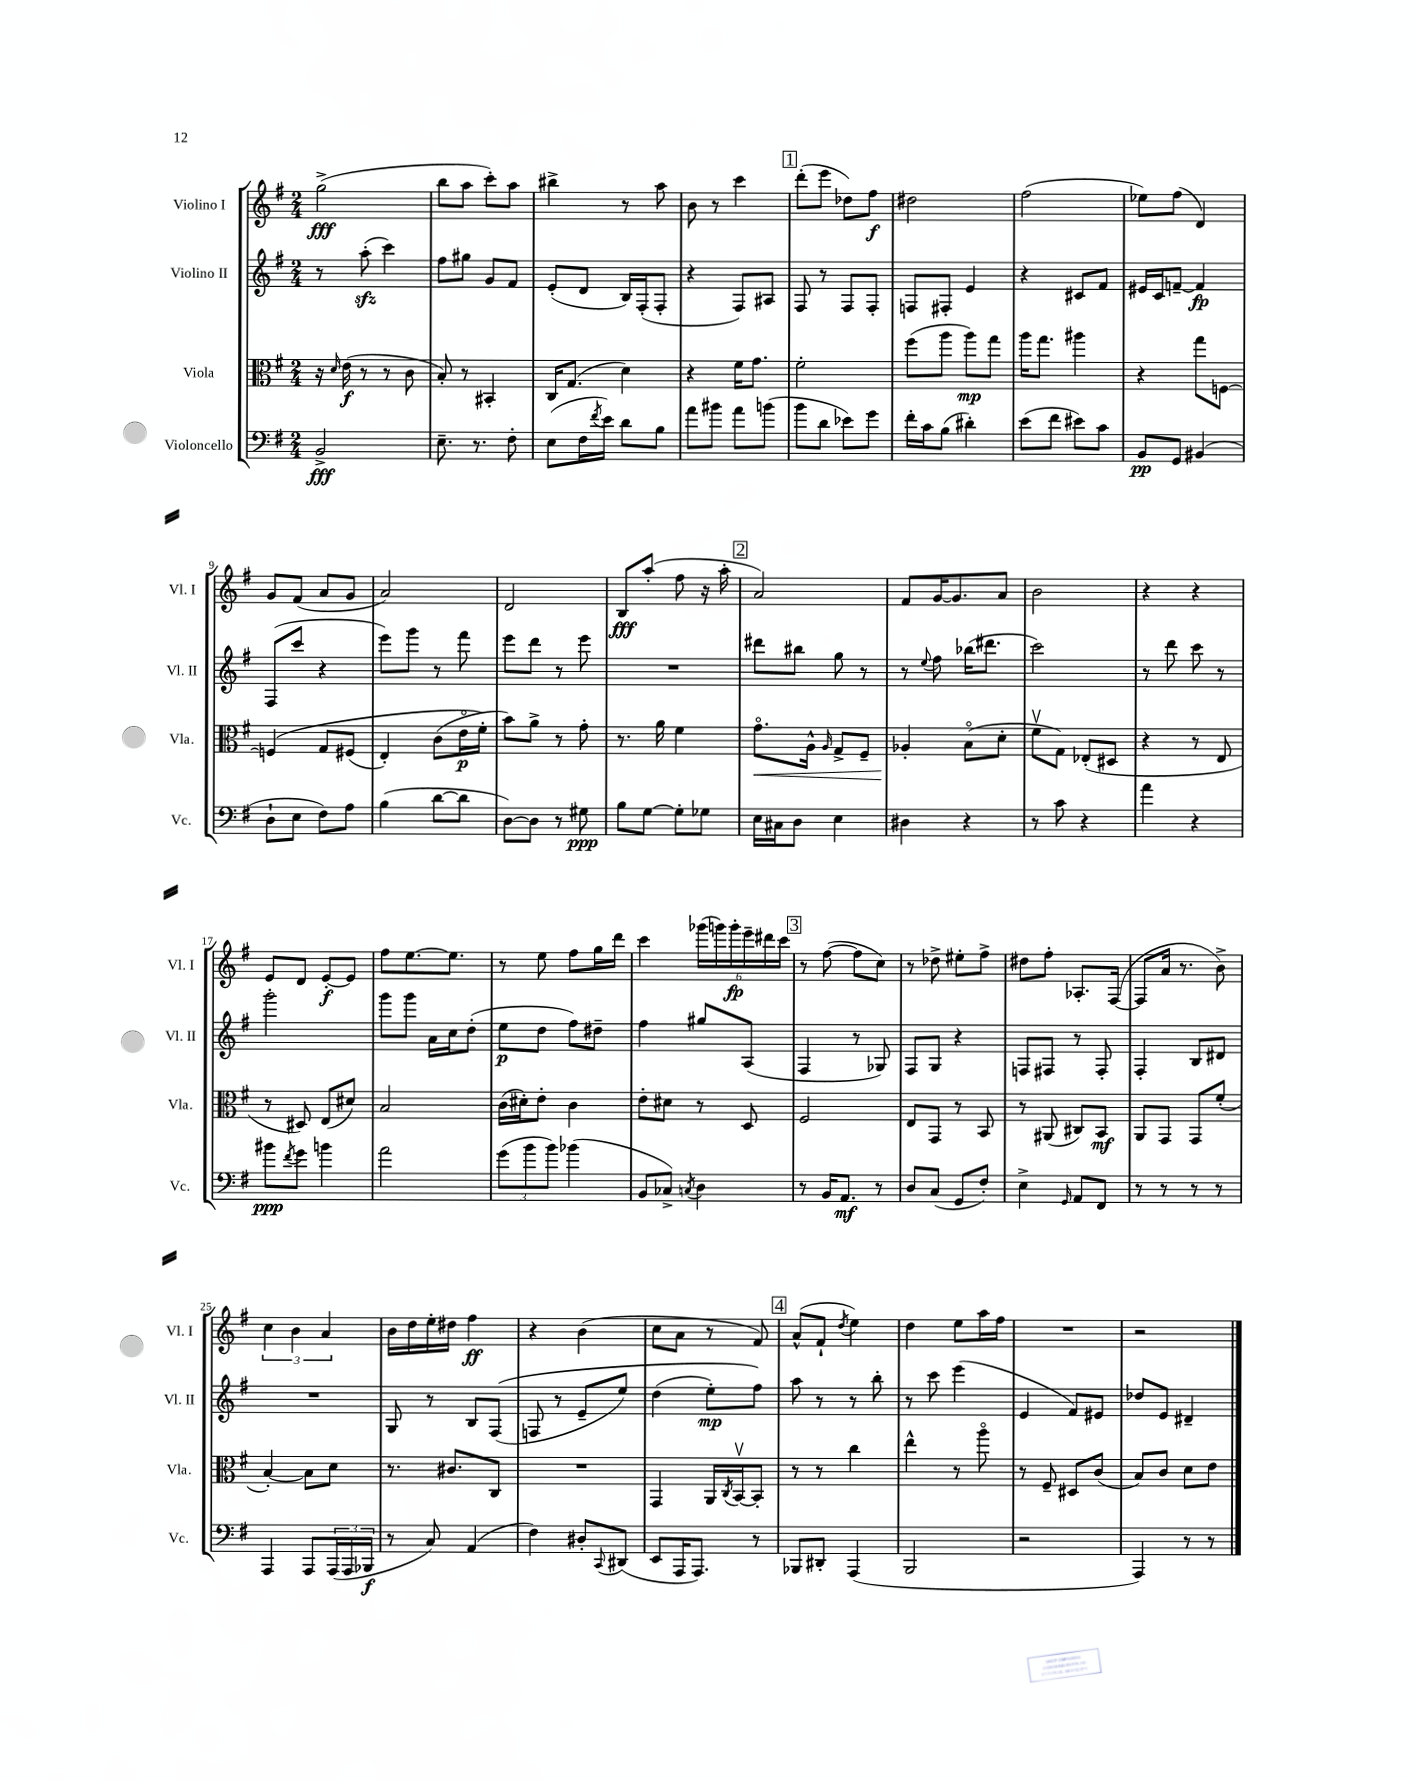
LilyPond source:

<<
\new StaffGroup <<
\new Staff = "s0" \with { instrumentName = "Violino I" shortInstrumentName = "Vl. I" } {
    \clef treble \key g \major \numericTimeSignature \time 2/4
    g''2->\fff( |
    b''8 a''8 c'''8-.) a''8 |
    bis''4-> r8 a''8 |
    b'8 r8 c'''4 |
    \mark \markup { \box "1" } d'''8-.( e'''8 des''8) fis''8\f |
    dis''2 |
    fis''2( |
    ees''8) fis''8( d'4) |
    g'8 fis'8( a'8 g'8 |
    a'2) |
    d'2 |
    b8\fff a''8-.( fis''8 r16 a''16-. |
    \mark \markup { \box "2" } a'2) |
    fis'8 g'16~ g'8. a'8 |
    b'2 |
    r4 r4 |
    e'8 d'8 e'8~-.\f e'8 |
    fis''8 e''8.~ e''8. |
    r8 e''8 fis''8 g''16 d'''16 |
    c'''4 \tuplet 6/4 { ges'''16( g'''16) g'''16-.\fp e'''16-- dis'''16 c'''16 } |
    \mark \markup { \box "3" } r8 fis''8~( fis''8 c''8) |
    r8 des''8-> eis''8-. fis''8-> |
    dis''8 fis''8-. aes8.-. fis16~( |
    fis8 a'16 r8. b'8->) |
    \tuplet 3/2 { c''4 b'4 a'4 } |
    b'16 d''16 e''16-. dis''16 fis''4\ff |
    r4 b'4( |
    c''8 a'8 r8 fis'8) |
    \mark \markup { \box "4" } a'8-^( fis'8-! \acciaccatura { d''8 } e''4) |
    d''4 e''8 a''16 fis''16 |
    R2 |
    r2 \bar "|." |
}
\new Staff = "s1" \with { instrumentName = "Violino II" shortInstrumentName = "Vl. II" } {
    \clef treble \key g \major \numericTimeSignature \time 2/4
    r8 a''8-.\sfz( c'''4) |
    fis''8 gis''8 g'8 fis'8 |
    e'8-.( d'8 b16) fis16-.( fis8-. |
    r4 fis8) ais8 |
    \mark \markup { \box "1" } fis8 r8 fis8 fis8-. |
    f8 fis8-. e'4 |
    r4 cis'8 fis'8 |
    eis'16 c'16 f'8~-- f'4\fp |
    fis8( c'''8 r4 |
    e'''8) g'''8 r8 fis'''8 |
    e'''8 d'''8 r8 e'''8 |
    R2 |
    \mark \markup { \box "2" } dis'''8 bis''8 g''8 r8 |
    r8 \appoggiatura { e''8 } fis''8 bes''16( dis'''8. |
    c'''2) |
    r8 d'''8 c'''8 r8 |
    g'''2-. |
    g'''8 g'''8 a'16 c''16 d''8-.( |
    e''8\p d''8 fis''8) dis''8-- |
    fis''4 gis''8 a8( |
    \mark \markup { \box "3" } fis4 r8 ges8) |
    fis8 g8 r4 |
    f8 fis8 r8 fis8-. |
    fis4-. b8 dis'8 |
    R2 |
    g8 r8 b8 fis8(\( |
    f8 r8 e'8-- e''8) |
    d''4( e''8-.\mp) fis''8\) |
    \mark \markup { \box "4" } a''8 r8 r8 b''8-. |
    r8 c'''8 e'''4( |
    e'4 fis'8) eis'8 |
    des''8 e'8 dis'4-- \bar "|." |
}
\new Staff = "s2" \with { instrumentName = "Viola" shortInstrumentName = "Vla." } {
    \clef alto \key g \major \numericTimeSignature \time 2/4
    r16 \grace { d'16 } e'16\f( r8 r8 c'8 |
    b8-.) r8 bis,4-. |
    c16 g8.( d'4) |
    r4 fis'16 g'8. |
    \mark \markup { \box "1" } fis'2-. |
    fis''8( a''8 a''8\mp) g''8 |
    a''16 g''8. ais''4 |
    r4 g''8 f8~ |
    f4\( g8 fis8( |
    e4-.) c'8( e'16\flageolet\p fis'16-.\) |
    b'8) a'8-> r8 g'8-. |
    r8. a'16 fis'4 |
    \mark \markup { \box "2" } g'8.\flageolet\< a16-^ \grace { a16 } g8-> fis8-- |
    aes4-.\! b8\flageolet( d'8-. |
    fis'8\upbow g8) ees8-.( dis8 |
    r4 r8 e8 |
    r8 dis8) e8( dis'8) |
    b2 |
    c'16( dis'16-.) e'8-. c'4 |
    e'8-. dis'8 r8 d8 |
    \mark \markup { \box "3" } fis2 |
    e8 g,8 r8 b,8 |
    r8 ais,8( cis8) b,8\mf |
    a,8 g,8 g,8 fis'8-.( |
    b4~-.) b8 d'8 |
    r8. cis'8. c8 |
    R2 |
    g,4 a,16 \acciaccatura { c8 } b,16~\upbow b,8-. |
    \mark \markup { \box "4" } r8 r8 c''4 |
    e''4-^ r8 a''8\flageolet |
    r8 fis8-- dis8 c'8( |
    b8) c'8 d'8 e'8 \bar "|." |
}
\new Staff = "s3" \with { instrumentName = "Violoncello" shortInstrumentName = "Vc." } {
    \clef bass \key g \major \numericTimeSignature \time 2/4
    b,2->\fff |
    e8.-- r8. fis8-. |
    e8( fis16 \acciaccatura { fis'8 } e'16) d'8 b8 |
    a'8 bis'8 a'8 b'8( |
    \mark \markup { \box "1" } b'8 d'8 ees'8) g'8 |
    fis'16-. c'16 b8( dis'4-.) |
    e'8( fis'8 eis'8) c'8 |
    b,8\pp g,8 bis,4( |
    d8-! e8 fis8) a8 |
    b4( d'8~ d'8 |
    d8~) d8 r8 gis8\ppp |
    b8 g8~ g8-. ges8 |
    \mark \markup { \box "2" } e16 cis16 d8 e4 |
    dis4 r4 |
    r8 c'8 r4 |
    a'4 r4 |
    bis'8\ppp \acciaccatura { fis'8 } g'8 b'4 |
    a'2 |
    \tuplet 3/2 { g'8( b'8 b'8) } bes'4( |
    b,8 ces8->) \acciaccatura { c8 } d4 |
    \mark \markup { \box "3" } r8 b,16 a,8.\mf r8 |
    d8 c8( g,8 fis8-.) |
    e4-> \grace { g,16 } a,8 fis,8 |
    r8 r8 r8 r8 |
    a,,4 a,,8 \tuplet 3/2 { a,,16( a,,16 bes,,16\f } |
    r8 c8) a,4( |
    fis4) dis8-. \appoggiatura { c,8 } dis,8( |
    e,8 a,,16 a,,8.) r8 |
    \mark \markup { \box "4" } bes,,8 dis,8-. a,,4( |
    b,,2 |
    r2 |
    a,,4) r8 r8 \bar "|." |
}
>>
>>
